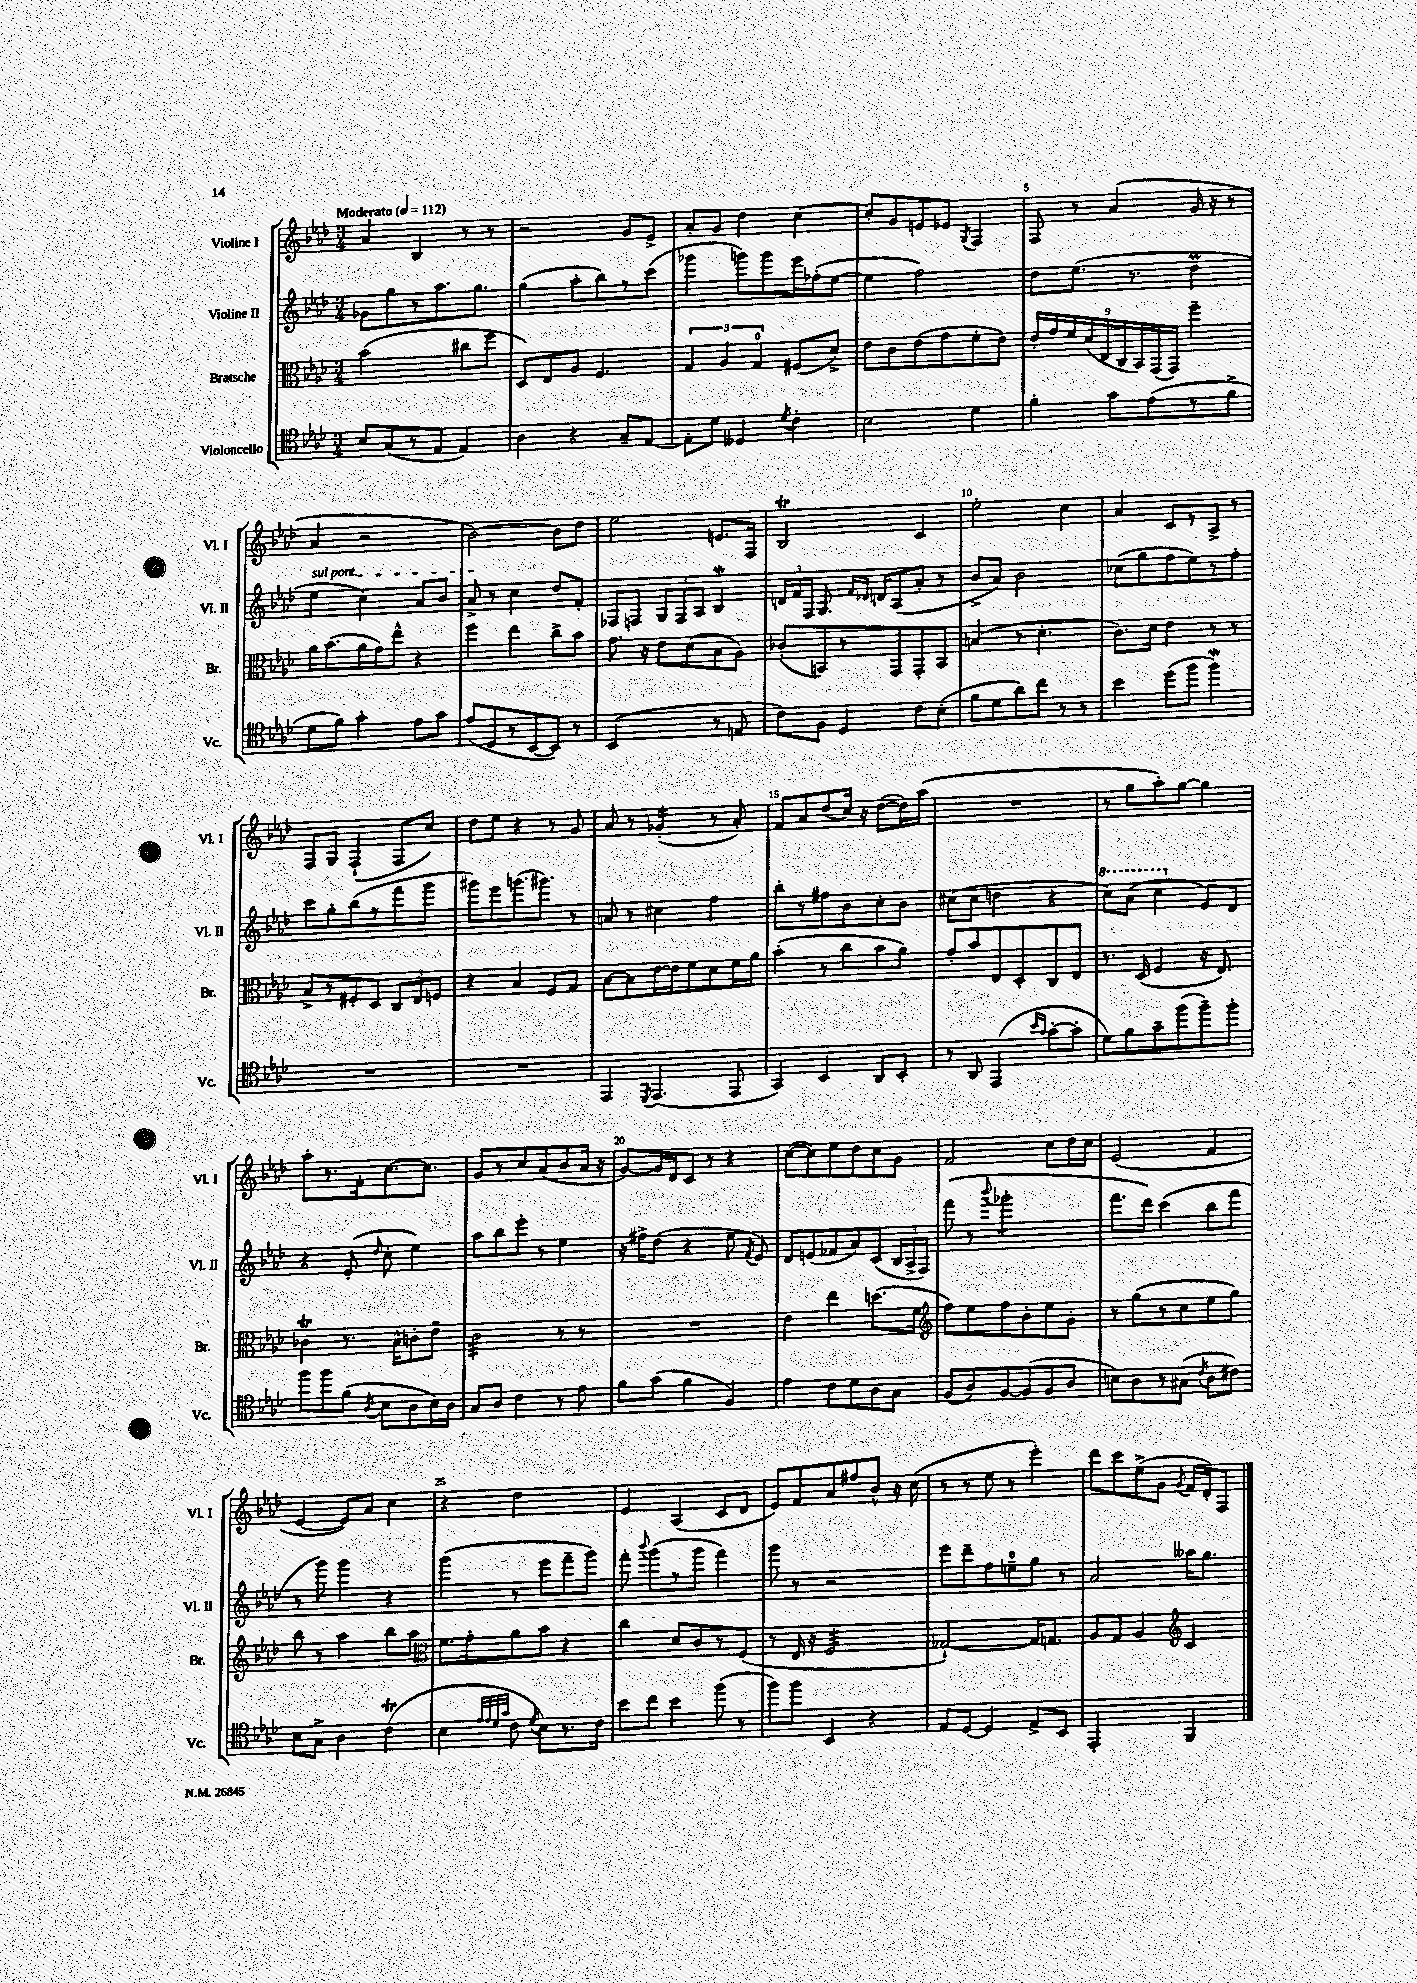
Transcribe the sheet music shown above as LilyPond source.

<<
\new StaffGroup <<
\new Staff = "s0" \with { instrumentName = "Violine I" shortInstrumentName = "Vl. I" } {
    \clef treble \key aes \major \numericTimeSignature \time 3/4 \tempo "Moderato" 4 = 112
    \autoBeamOff aes'4 bes4 r8 r8 |
    r2 g'8[ ees'8]-> |
    aes'8[-. g'8] des''4 c''4~ |
    c''8[-. g'8 e'8 ees'8] \acciaccatura { g8 } f4 |
    f8 r8 aes'4( g'16 r16 r8 |
    aes'4 r2 |
    bes'2~) bes'8[ des''8] |
    ees''2 e'8.[ f16] |
    bes2\trill c'4 |
    ees''2-. c''4 |
    aes'4 c'8[ r8 aes8]-> r8 |
    f8[ g8] f4-!( f8[ c''8]) |
    des''8[ ees''8] r4 r8 g'8 |
    aes'8 r8 ges'4:16-.( r8 aes'8-.) |
    f'8[ aes'8 des''8( c''16]) r16 des''8[~( des''16) aes''16]( |
    R2. |
    r8 g''8[ aes''8-.) g''8]~ g''4 |
    aes''8[-. r8. f'16-. c''8.~ c''8.] |
    g'8[ r8 c''8 aes'8( bes'8 aes'16] r16 |
    g'8[~) g'16 des'16 c'8] r8 r4 |
    c''8[~( c''8) ees''8 des''8 c''8 g'8] |
    f'2 c''8[ des''16 c''16] |
    ees'2( f'4 |
    ees'4~ ees'8[) aes'8] c''4 |
    r4 des''2 |
    ees'4 aes4( c'8[ des'8] |
    ees'8[) f'8 aes'8 fis''8 bes'8]-^ r16 c''16( |
    r8 r8 ees''8 r8 ees'''4-.) |
    des'''8[ c'''8 ees''8->( g'8] \acciaccatura { g'8 } f'16[ des'16-.) f8] \bar "|." |
}
\new Staff = "s1" \with { instrumentName = "Violine II" shortInstrumentName = "Vl. II" } {
    \clef treble \key aes \major \numericTimeSignature \time 3/4
    \autoBeamOff ges'8[ g''8 r8 aes''8. g''8.] |
    g''4( aes''8[-. bes''8) r8 c'''8]( |
    ges'''4 g'''8[) g'''8 ees'''16 fes''16-.( ees''8]~ |
    ees''4 f''2) |
    des''8[ ees''8.]( r8. des''4\prall |
    \once \override TextSpanner.bound-details.left.text = \markup { \italic "sul pont." } ees''4\startTextSpan c''4) aes'8[ bes'8] |
    aes'8->\stopTextSpan r8 c''4 des''8[ f'8]-. |
    fes8[ f8] \tuplet 3/2 { g8[ f8 aes8] } bes4\mordent |
    \tuplet 3/2 { d'16[ f'16 f16] } g8. \grace { f'16[ des'16] } d'16[ aes8( aes'8]-. r8 |
    bes'8[-> aes'8]) bes'2 |
    ces''8[( g''8 f''8 ees''8) r8 f''8]-. |
    c'''8[ g''8-. bes''8( r8 f'''8 g'''8] |
    gis'''8[) ees'''8 g'''8.( gis'''8.]) r8 |
    a'8 r8 cis''4 f''4 |
    bes''8[-. r8 fis''8 bes'8 c''8-. bes'8] |
    cis''8[( cis''8] d''4 r4 |
    \ottava #1 c'''8[) aes''8]( c'''4 \ottava #0 ees'8[) des'8] |
    r4 ees'8-.( \grace { des''16 } c''8-. ees''4) |
    aes''8[ bes''8 ees'''8]-. r8 ees''4 |
    r16 fis''16[-> des''8]( r4 ees''8 \acciaccatura { f'8 } ees'8) |
    des'8[ e'8( fes'8 aes'8) c'8]( \tuplet 3/2 { bes16[ aes16-> f16]) } |
    f'''8( r8 \appoggiatura { bes'''8 } ges'''2:8-. |
    f'''8.[ des'''16]) c'''4( bes''8[ f'''8] |
    r8 g'''8) g'''4 r4 |
    g'''4( r8 ees'''8[ f'''8-- g'''8]) |
    f'''8-. \appoggiatura { bes'''8 } g'''8[( r8 g'''8] f'''4) |
    g'''8 r8 r2 |
    ees'''8[ des'''8-- f''8 e''8-0-- g''8] r8 |
    aes'2 aeses''16[ g''8.] \bar "|." |
}
\new Staff = "s2" \with { instrumentName = "Bratsche" shortInstrumentName = "Br." } {
    \clef alto \key aes \major \numericTimeSignature \time 3/4
    \autoBeamOff bes'2( cis''8[ f''8] |
    des8[) ees8 aes8] f4. |
    \tuplet 3/2 { g4 aes4 g4-0 } fis8[( des'8]->) |
    ees'8[ c'8 ees'8( g'8 f'8-. ees'8]) |
    \tuplet 9/8 { ees'16[-. g'16 f'16 des'16( ees16 c16 bes,16) g,16( g,16]) } f''4-- |
    aes'16[ bes'8.( aes'16 g'16) ees''8]-^ r4 |
    f''4 ees''4 c''8[-> bes'8] |
    g'8. r16 ees'8[ des'8( bes8 aes8]) |
    ces'8[-.( b,8) r8 g,8 g,8-. b,8] |
    b4( r8 des'4.-. |
    c'8.[) des'16] ees'4 r8 r8 |
    bes8[-> r8 fis8-. des8] \tuplet 3/2 { c8[ ees8 f8] } |
    r4 bes4 f8[ g8] |
    bes8[~ bes8 ees'16~ ees'16 f'8 des'8 f'16 aes'16] |
    bes'4-.( r8 c''8[ bes'8 aes'8]) |
    g'8[-. bes'8 ees8 des8-. c8 ees8] |
    r8. des16( f4 r16 ees8.) |
    ces'4\trill r8. bes16[-^ c'8-. ees'8]-- |
    c'2:32 r8 r8 |
    R2. |
    ees'4 ees''4 d''8.[( f'16] |
    \clef treble f''8[) ees''8 f''8 bes'8-. ees''8 g'8]-. |
    r8 g''8[( r8 c''8 ees''8 g''8]) |
    bes''8 r8 aes''4 bes''8[ aes''8] |
    \clef alto f'8.[ g'16-. aes'8 bes'8] r4 |
    c''4 des'8[ c'8 r8 f8]( |
    r8 ees16 r16 f2:32 |
    ges2~-!) ges16[ g8.] |
    aes8[ g8] aes4 \clef treble c'4 \bar "|." |
}
\new Staff = "s3" \with { instrumentName = "Violoncello" shortInstrumentName = "Vc." } {
    \clef tenor \key aes \major \numericTimeSignature \time 3/4
    \autoBeamOff bes8[ g8( r8 ees8] ees4) |
    aes4 r4 g8[-- ees8]~ |
    ees8[-. des'8] deses4 \acciaccatura { des'8 } c'4-. |
    bes2 des'4 |
    f'4-. g'8[ ees'8( r8 f'8]-> |
    des'8[ f'8]) g'4-. ees'8[ g'8] |
    ees'8[( des8 r8 bes,8~ bes,8]) r8 |
    bes,2( r8 e8 |
    c'8[) f8] des4 c'8[ bes8]-.( |
    f'8[ des'8 aes'8) c''8] r8 r8 |
    bes'4 des''8[( f''8] f''4\mordent) |
    R2. |
    R2. |
    ees,4 \acciaccatura { des,8 } ees,4.( ees,8 |
    g,4) bes,4 aes,8[ bes,8]-. |
    r8 aes,8 ees,4( \grace { bes'16[ g'16] } g'8[~-. g'8]-. |
    des'8[) f'8 g'8-- f''8( f''8--) f''8]-. |
    f''8[ f''8 f'8]( \acciaccatura { aes8 } bes8[ aes8 bes16) aes16] |
    g8[ aes8] c'4 r8 ees'8 |
    f'8[ g'8]( f'4 f4) |
    ees'4 c'8[ des'8 aes8 g8] |
    f8[( aes8) f8~ f8( f8 aes8] |
    b8[) aes8 r8 gis8]( \acciaccatura { c'8 } aes8[ cis'8]) |
    bes8[ g8]-> aes4 c'4\trill( |
    bes4 \grace { ees'32[ ees'32 des'32 g'32] } c'8 \acciaccatura { des'8 } bes8[) r8. c'16] |
    bes'8[ c''8] bes'4 f''8( r8 |
    f''8[) f''8] bes,4 r4 |
    ees8[ des8]~ des4 ees8[-> bes,8] |
    ees,2-. f,4 \bar "|." |
}
>>
>>
\layout { \context { \Score \override BarNumber.break-visibility = ##(#f #t #t) barNumberVisibility = #(every-nth-bar-number-visible 5) } }
